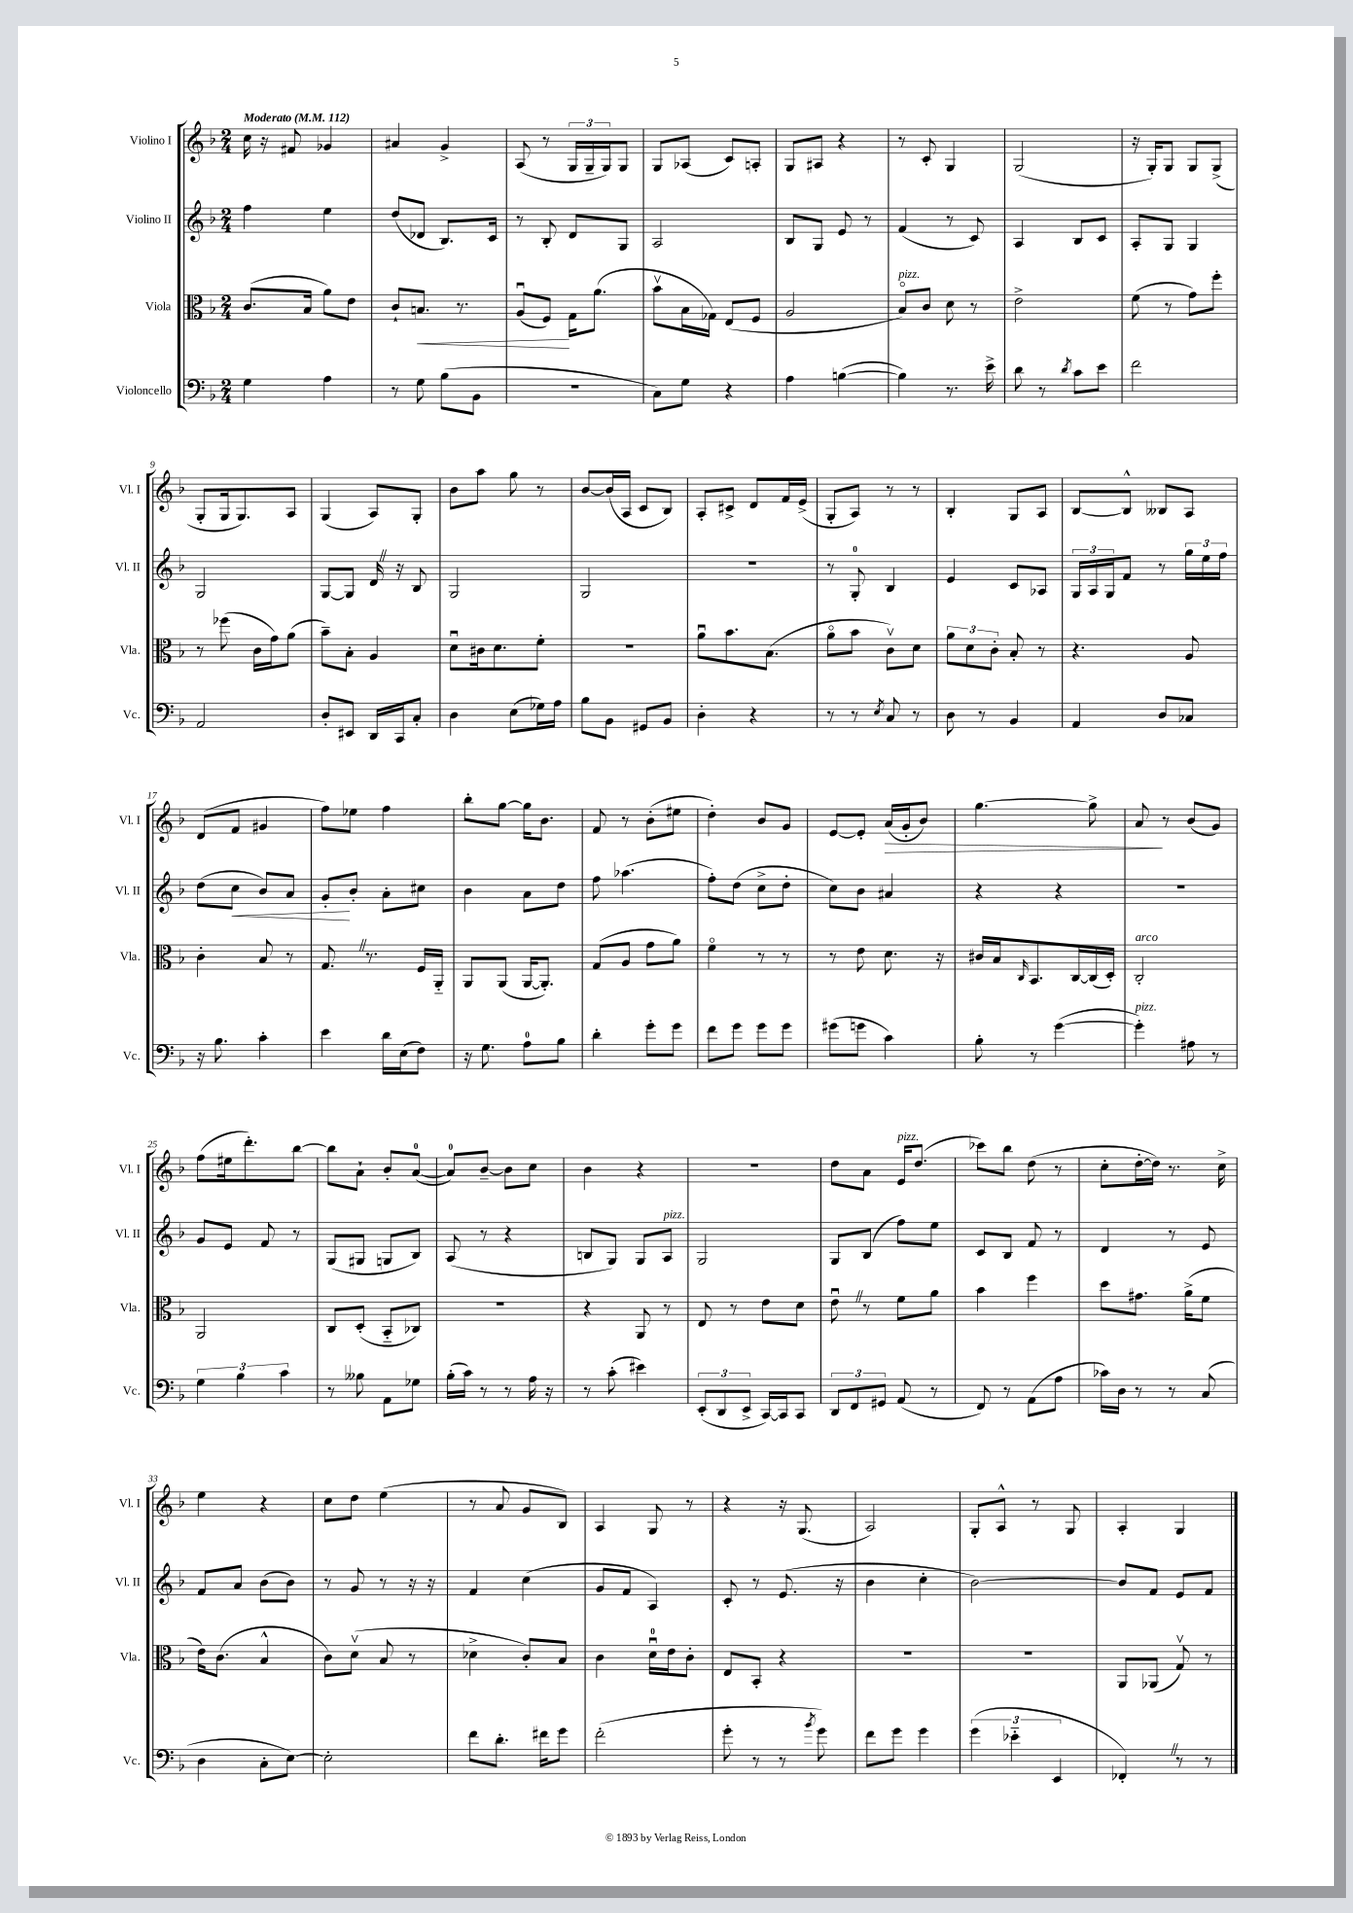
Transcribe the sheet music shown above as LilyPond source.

<<
\new StaffGroup <<
\new Staff = "s0" \with { instrumentName = "Violino I" shortInstrumentName = "Vl. I" } {
    \clef treble \key f \major \numericTimeSignature \time 2/4 \tempo "Moderato" 4 = 112
    c''16 r16 fis'8 ges'4 |
    ais'4 g'4-> |
    a8( r8 \tuplet 3/2 { g16 g16-- g16) } g8 |
    g8 aes8( c'8) a8-. |
    g8 ais8 r4 |
    r8 c'8-. g4 |
    g2( |
    r16 g16-.) g8 g8 g8->( |
    g8-. g16 g8.) a8 |
    g4( a8) g8-. |
    bes'8 a''8 g''8 r8 |
    bes'8~ bes'16( a16 c'8 bes8) |
    a8-. cis'8-> d'8 f'16 e'16->( |
    g8-. a8) r8 r8 |
    bes4-. g8 a8 |
    bes8~ bes8-^ beses8 a8 |
    d'8( f'8 gis'4 |
    f''8) ees''8 f''4 |
    bes''8-. g''8~ g''16 bes'8. |
    f'8 r8 bes'8-.( eis''8 |
    d''4-.) bes'8 g'8 |
    e'8~ e'8-. a'16\>( g'16-. bes'8) |
    g''4.~ g''8-> |
    a'8\! r8 bes'8( g'8) |
    f''8( eis''16 d'''8.-.) bes''8~ |
    bes''8 a'8-! bes'8-. a'8-0~( |
    a'8-0) bes'8~-- bes'8 c''8 |
    bes'4 r4 |
    R2 |
    d''8 a'8 e'16^\markup { \italic "pizz." } d''8.( |
    ces'''8) bes''8 d''8( r8 |
    c''8-. d''16~-. d''16) r8. c''16-> |
    e''4 r4 |
    c''8 d''8 e''4( |
    r8 a'8 g'8 bes8) |
    a4 g8 r8 |
    r4 r16 g8.( |
    a2) |
    g8-. a8-^ r8 g8 |
    a4-. g4 \bar "|." |
}
\new Staff = "s1" \with { instrumentName = "Violino II" shortInstrumentName = "Vl. II" } {
    \clef treble \key f \major \numericTimeSignature \time 2/4
    f''4 e''4 |
    d''8( des'8 bes8.) c'16 |
    r8 bes8-. d'8 g8 |
    a2 |
    bes8 g8 e'8 r8 |
    f'4( r8 c'8) |
    a4 bes8 c'8 |
    a8-. g8 g4 |
    g2 |
    g8~ g8 d'16 \once \override BreathingSign.text = \markup { \musicglyph "scripts.caesura.straight" } \breathe r16 bes8 |
    g2 |
    g2 |
    R2 |
    r8 g8-0-. bes4 |
    e'4 c'8 aes8 |
    \tuplet 3/2 { g16 a16 g16 } f'8 r8 \tuplet 3/2 { g''16 e''16 f''16 } |
    d''8( c''8\< bes'8) a'8 |
    g'8-.\! bes'8-. a'8-. cis''8 |
    bes'4 a'8 d''8 |
    f''8 aes''4.( |
    f''8-.) d''8( c''8-> d''8-. |
    c''8) bes'8 ais'4 |
    r4 r4 |
    r2 |
    g'8 e'8 f'8 r8 |
    g8( gis8 g8 bes8) |
    a8( r8 r4 |
    b8 g8) g8 a8^\markup { \italic "pizz." } |
    g2 |
    g8 bes8( f''8) e''8 |
    c'8 bes8 f'8 r8 |
    d'4 r8 e'8 |
    f'8 a'8 bes'8( bes'8) |
    r8 g'8 r8 r16 r16 |
    f'4 c''4( |
    g'8 f'8 a4) |
    c'8-. r8 e'8.( r16 |
    bes'4 c''4-. |
    bes'2~) |
    bes'8 f'8 e'8 f'8 \bar "|." |
}
\new Staff = "s2" \with { instrumentName = "Viola" shortInstrumentName = "Vla." } {
    \clef alto \key f \major \numericTimeSignature \time 2/4
    c'8.( bes16 a'8) e'8 |
    c'8-! b8.\< r8. |
    a8\downbow( f8\!) g16 a'8.( |
    bes'8\upbow bes16 ges16) e8( f8 |
    a2 |
    bes8\flageolet^\markup { \italic "pizz." }) c'8 d'8 r8 |
    e'2-> |
    f'8( r8 g'8) f''8-. |
    r8 fes''8( c'16 g'16) a'8( |
    bes'8--) bes8-. a4 |
    d'8\downbow cis'16 d'8. f'8-. |
    R2 |
    a'8\downbow bes'8. bes8.( |
    a'8\flageolet bes'8 c'8\upbow) d'8 |
    \tuplet 3/2 { a'8 d'8 c'8-. } bes8-. r8 |
    r4. a8 |
    c'4-. bes8 r8 |
    g8. \once \override BreathingSign.text = \markup { \musicglyph "scripts.caesura.straight" } \breathe r8. f16 a,16-_ |
    a,8 a,8( a,16~ a,8.-.) |
    g8( a8 g'8 a'8) |
    f'4\flageolet r8 r8 |
    r8 e'8 d'8. r16 |
    cis'16 bes16 \grace { c16 } bes,8. c16~ c16( d16-.) |
    c2-.^\markup { \italic "arco" } |
    a,2 |
    c8 d8-.( bes,8-_ ces8) |
    r2 |
    r4 a,8 r8 |
    e8 r8 e'8 d'8 |
    e'8\downbow \once \override BreathingSign.text = \markup { \musicglyph "scripts.caesura.straight" } \breathe r8 f'8 a'8 |
    bes'4 f''4 |
    d''8 gis'8. a'16->( f'8 |
    e'16) c'8.( bes4-^ |
    c'8) d'8\upbow( bes8 r8 |
    des'4-> c'8-.) bes8 |
    c'4 d'16-0\downbow e'16 c'8-. |
    e8 bes,8-. r4 |
    r2 |
    R2 |
    a,8 aes,8( g8\upbow) r8 \bar "|." |
}
\new Staff = "s3" \with { instrumentName = "Violoncello" shortInstrumentName = "Vc." } {
    \clef bass \key f \major \numericTimeSignature \time 2/4
    g4 a4 |
    r8 g8 bes8( bes,8 |
    R2 |
    c8) g8 r4 |
    a4 b4~( |
    b4) r8. e'16-> |
    d'8 r8 \acciaccatura { d'8 } c'8 e'8 |
    f'2 |
    a,2 |
    d8-. eis,8 d,16 c,16 c8-. |
    d4 e8( ges16) a16 |
    bes8 bes,8 gis,8 bes,8 |
    d4-. r4 |
    r8 r8 \acciaccatura { e8 } c8 r8 |
    d8 r8 bes,4 |
    a,4 d8 ces8 |
    r16 bes8. c'4-. |
    e'4 d'16 e16( f8) |
    r16 g8. a8-0 bes8 |
    d'4-. g'8-. g'8 |
    f'8 g'8 g'8 g'8 |
    gis'8( g'8 c'4) |
    bes8-. r8 g'4~( |
    g'4-.^\markup { \italic "pizz." }) ais8 r8 |
    \tuplet 3/2 { g4 bes4 c'4 } |
    r8 beses8 a,8 ges8 |
    bes16-.( c'16) r8 r8 a16 r16 |
    r8 c'8-.( eis'4) |
    \tuplet 3/2 { e,8-.( d,8 e,8-> } c,16~) c,16 c,8 |
    \tuplet 3/2 { d,8 f,8 gis,8 } a,8( r8 |
    f,8) r8 a,8( a8 |
    ces'16) d16 r8 r8 c8( |
    d4 c8-. e8~) |
    e2-. |
    f'8 d'8.-. fis'16 g'8 |
    f'2-.( |
    g'8-. r8 r8 \acciaccatura { bes'8 } g'8) |
    f'8 g'8 g'4 |
    \tuplet 3/2 { g'4( ees'4-_ e,4 } |
    fes,4-.) \once \override BreathingSign.text = \markup { \musicglyph "scripts.caesura.straight" } \breathe r8 r8 \bar "|." |
}
>>
>>
